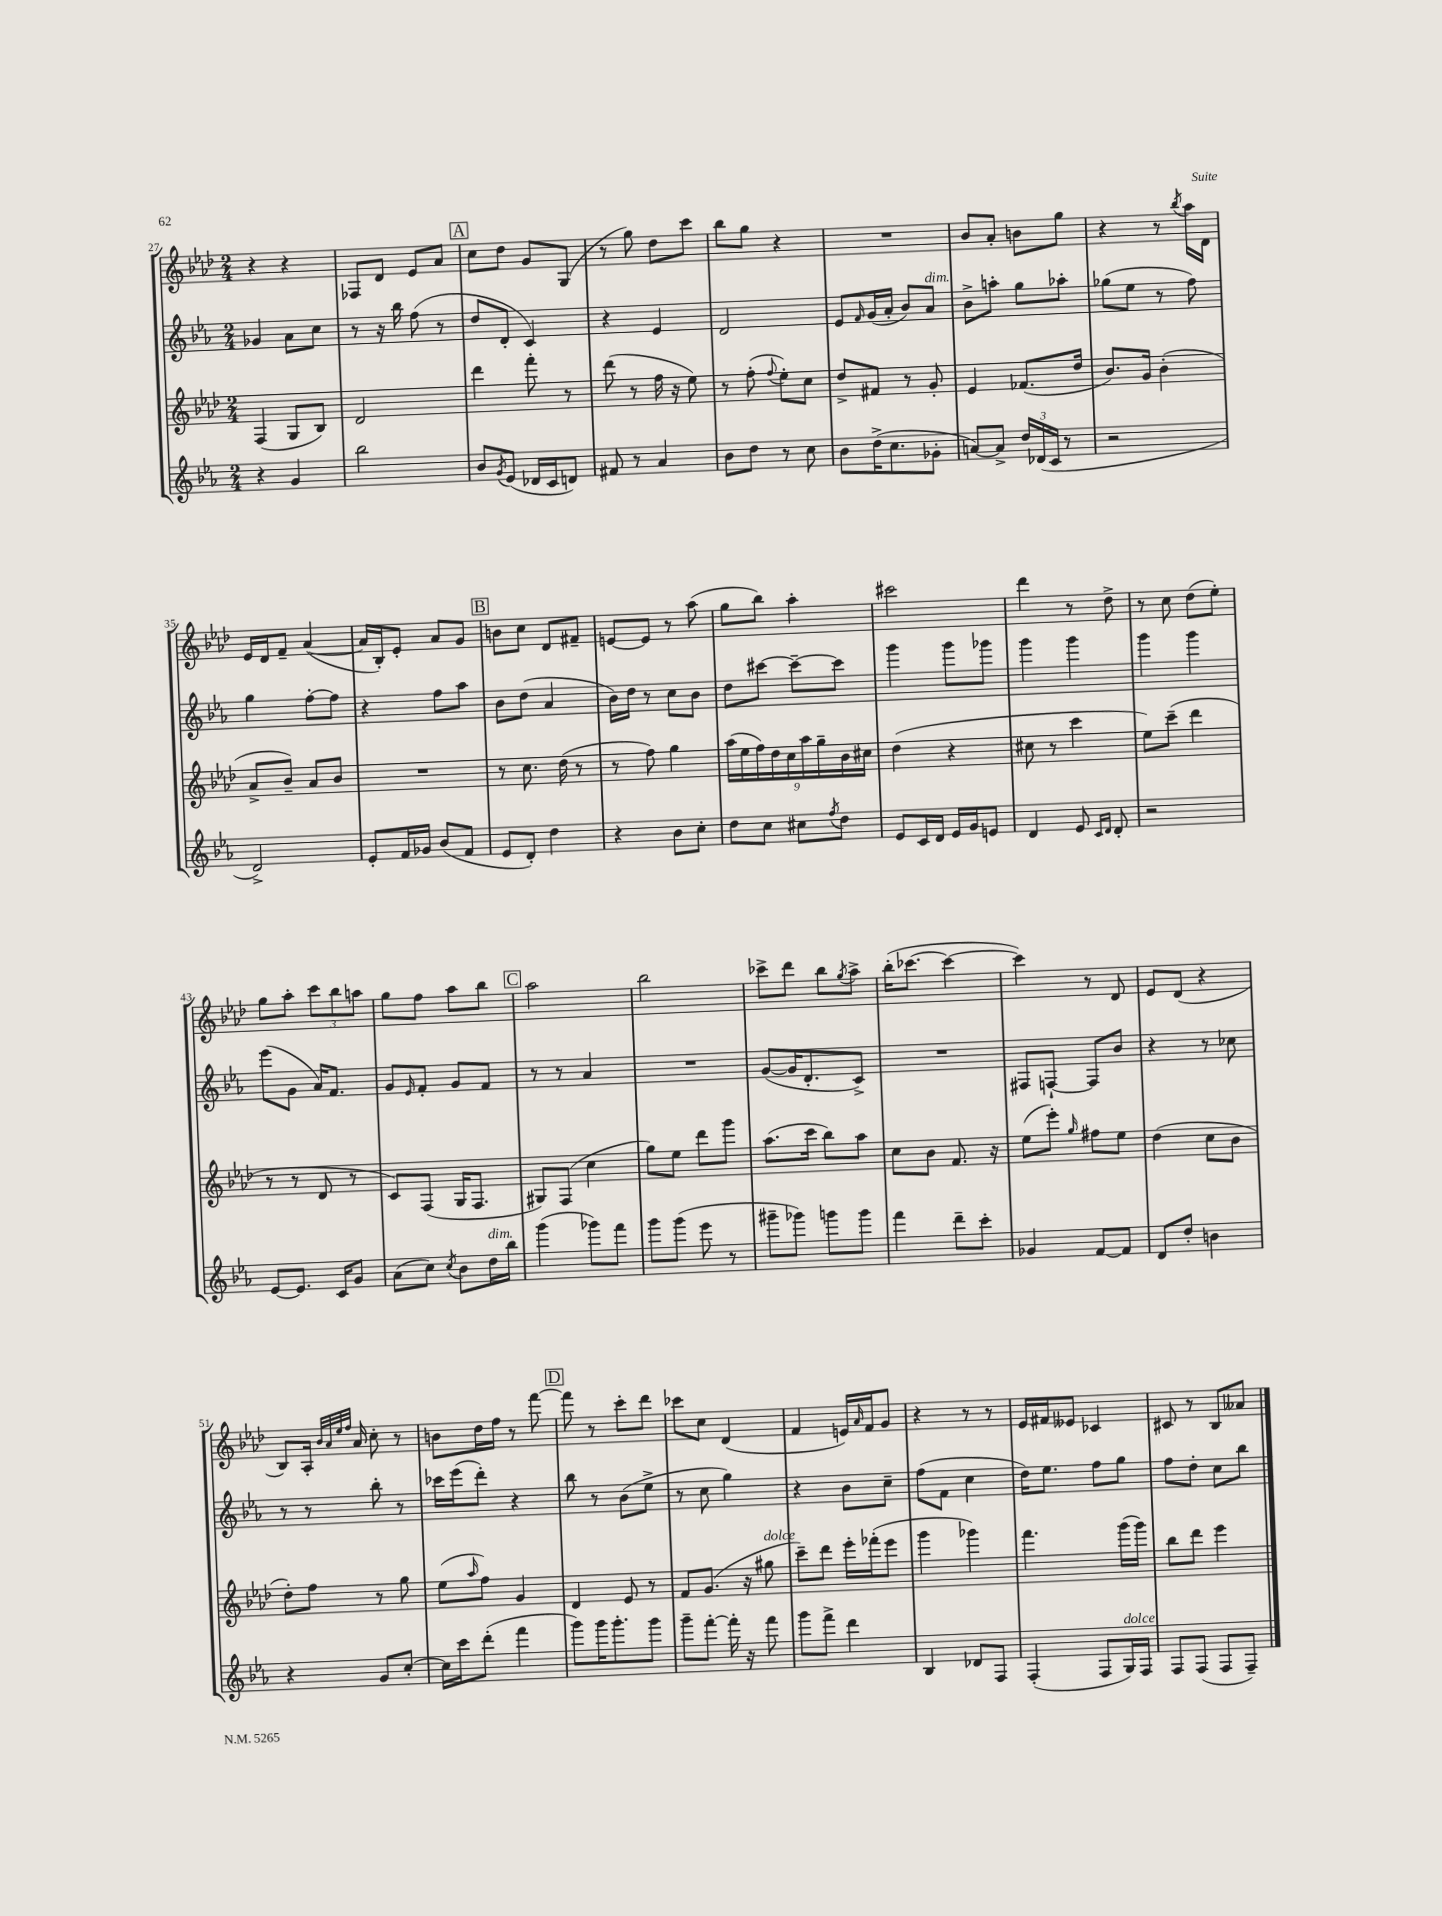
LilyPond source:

<<
\new StaffGroup <<
\new Staff = "s0" {
    \clef treble \key aes \major \numericTimeSignature \time 2/4
    r4 r4 |
    fes8 des'8 ees'8 aes'8 |
    \mark \markup { \box "A" } c''8 des''8 g'8 g8( |
    r8 g''8) des''8 c'''8 |
    bes''8 g''8 r4 |
    R2 |
    bes'8 aes'8-. b'8 g''8 |
    r4 r8 \acciaccatura { bes''8 } aes''16 des'16 |
    ees'16 des'16 f'8-- aes'4~( |
    aes'16 bes16-.) ees'8-. aes'8 g'8 |
    \mark \markup { \box "B" } b'8 c''8 des'8 fis'8-- |
    e'8~ e'8 r8 aes''8( |
    g''8 bes''8) aes''4-. |
    cis'''2 |
    des'''4 r8 des''8-> |
    r8 c''8 des''8( ees''8-.) |
    g''8 aes''8-. \tuplet 3/2 { c'''8 bes''8 a''8 } |
    g''8 f''8 aes''8 bes''8 |
    \mark \markup { \box "C" } aes''2 |
    bes''2 |
    ces'''8-> des'''8 bes''8 \acciaccatura { g''8 } aes''8-> |
    bes''16-.( ces'''8.~ ces'''4~ |
    ces'''4) r8 des'8 |
    ees'8 des'8( r4 |
    bes8) aes16-. \grace { bes'32 aes'32 ees''32 f''32 } aes'16 c''8-. r8 |
    b'8 des''16 f''16 r8 f'''8~ |
    \mark \markup { \box "D" } f'''8 r8 c'''8-. des'''8 |
    ces'''8 c''8 des'4( |
    f'4 e'16) \grace { aes'16 } f'16 g'8 |
    r4 r8 r8 |
    ees'16 fis'16 eeses'8 ces'4 |
    cis'8 r8 bes8 aeses'8 \bar "|." |
}
\new Staff = "s1" {
    \clef treble \key ees \major \numericTimeSignature \time 2/4
    ges'4 aes'8 c''8 |
    r8 r16 bes''16 f''8( r8 |
    \mark \markup { \box "A" } d''8 d'8-. c'4) |
    r4 ees'4 |
    d'2 |
    ees'8 \grace { f'16 } g'16( aes'16-. bes'8) aes'8^\markup { \italic "dim." } |
    bes'8-> a''8-. g''8 aes''8-. |
    ges''8( ees''8 r8 f''8) |
    g''4 f''8~-. f''8 |
    r4 f''8 aes''8 |
    \mark \markup { \box "B" } bes'8 d''8( aes'4 |
    bes'16) d''16 r8 c''8 bes'8 |
    d''8 cis'''8~ cis'''8~-- cis'''8 |
    g'''4 g'''8 ges'''8 |
    g'''4 g'''4 |
    g'''4 g'''4 |
    ees'''8( g'8 aes'16) f'8. |
    g'8 \grace { ees'16 } f'8-. g'8 f'8 |
    \mark \markup { \box "C" } r8 r8 aes'4 |
    R2 |
    g'8~( g'16 d'8.-. c'8->) |
    R2 |
    fis8 f8~-! f8 bes'8 |
    r4 r8 ces''8 |
    r8 r8 bes''8-. r8 |
    ces'''16 ees'''16( d'''8-.) r4 |
    \mark \markup { \box "D" } bes''8 r8 bes'8( ees''8-> |
    r8 c''8 g''4) |
    r4 bes'8 c''8-- |
    f''8( f'8 c''4 |
    d''16) ees''8. f''8 g''8 |
    f''8 d''8-. c''8 bes''8 \bar "|." |
}
\new Staff = "s2" {
    \clef treble \key aes \major \numericTimeSignature \time 2/4
    f4( g8 bes8) |
    des'2 |
    \mark \markup { \box "A" } des'''4 f'''8-. r8 |
    des'''8( r8 f''16 r16 ees''8) |
    r8 f''8-.( \appoggiatura { f''8 } ees''8-.) c''8 |
    des''8-> fis'8 r8 g'8-. |
    ees'4 fes'8.( des''16 |
    bes'8.) g'16 bes'4-.( |
    aes'8-> bes'8--) aes'8 bes'8 |
    R2 |
    \mark \markup { \box "B" } r8 c''8. des''16( r8 |
    r8 f''8) g''4 |
    \tuplet 9/8 { aes''16( ees''16 f''16) des''16 c''16 aes''16 g''16-- bes'16 cis''16 } |
    des''4( r4 |
    cis''8 r8 c'''4 |
    ees''8) c'''8--( des'''4 |
    r8 r8 des'8 r8 |
    c'8) f8( g16 f8. |
    \mark \markup { \box "C" } gis8) f8( c''4 |
    g''8) ees''8 des'''8 g'''8 |
    aes''8.( c'''16 bes''8) aes''8 |
    c''8 bes'8 f'8. r16 |
    ees''8( ees'''8-.) \grace { g''16 } fis''8 ees''8 |
    des''4( c''8 bes'8 |
    des''8-.) f''8 r8 g''8 |
    ees''8( \grace { aes''16 } f''8) g'4 |
    \mark \markup { \box "D" } des'4 ees'8 r8 |
    f'8 g'8.( r16 gis''8^\markup { \italic "dolce" } |
    c'''8--) des'''8 ees'''16-. fes'''16-.( ees'''8 |
    g'''4 ges'''4) |
    f'''4. g'''16( g'''16) |
    bes''8 des'''8 ees'''4 \bar "|." |
}
\new Staff = "s3" {
    \clef treble \key ees \major \numericTimeSignature \time 2/4
    r4 g'4 |
    bes''2 |
    \mark \markup { \box "A" } bes'8 \acciaccatura { g'8 } ees'8( des'16 c'16 d'8) |
    fis'8 r8 aes'4 |
    bes'8 d''8 r8 c''8 |
    bes'8 d''16->( c''8. ges'8-. |
    a'8~) a'8-> \tuplet 3/2 { d''16 des'16( c'16 } r8 |
    r2 |
    d'2->) |
    ees'8-. f'16 ges'16 bes'8( f'8 |
    \mark \markup { \box "B" } ees'8 d'8-.) d''4 |
    r4 bes'8 c''8-. |
    d''8 c''8 cis''8 \acciaccatura { f''8 } d''8 |
    ees'8 c'16 d'16 ees'16 g'16 e'8 |
    d'4 ees'8 \grace { c'16 d'16 } d'8-. |
    r2 |
    ees'8~ ees'8. c'16 g'8 |
    aes'8( c''8) \acciaccatura { c''8 } bes'8 d''16^\markup { \italic "dim." } bes''16 |
    \mark \markup { \box "C" } g'''4( ges'''8) f'''8 |
    g'''8 g'''8( ees'''8 r8 |
    gis'''8-- ges'''8) g'''8 g'''8 |
    f'''4 d'''8-- c'''8-. |
    ges'4 f'8~ f'8 |
    d'8 d''8-. b'4 |
    r4 g'8 c''8~-. |
    c''16 c'''16 d'''8-.( f'''4 |
    \mark \markup { \box "D" } g'''8) g'''16 g'''8.-. g'''8 |
    g'''8-- f'''8~-. f'''16-. r16 f'''8 |
    g'''8 f'''8-> d'''4 |
    bes4 des'8 f8 |
    f4-.( f8 g16^\markup { \italic "dolce" }) f16 |
    f8 f8( f8 f8--) \bar "|." |
}
>>
>>
\layout { \context { \Score currentBarNumber = #27 } }
